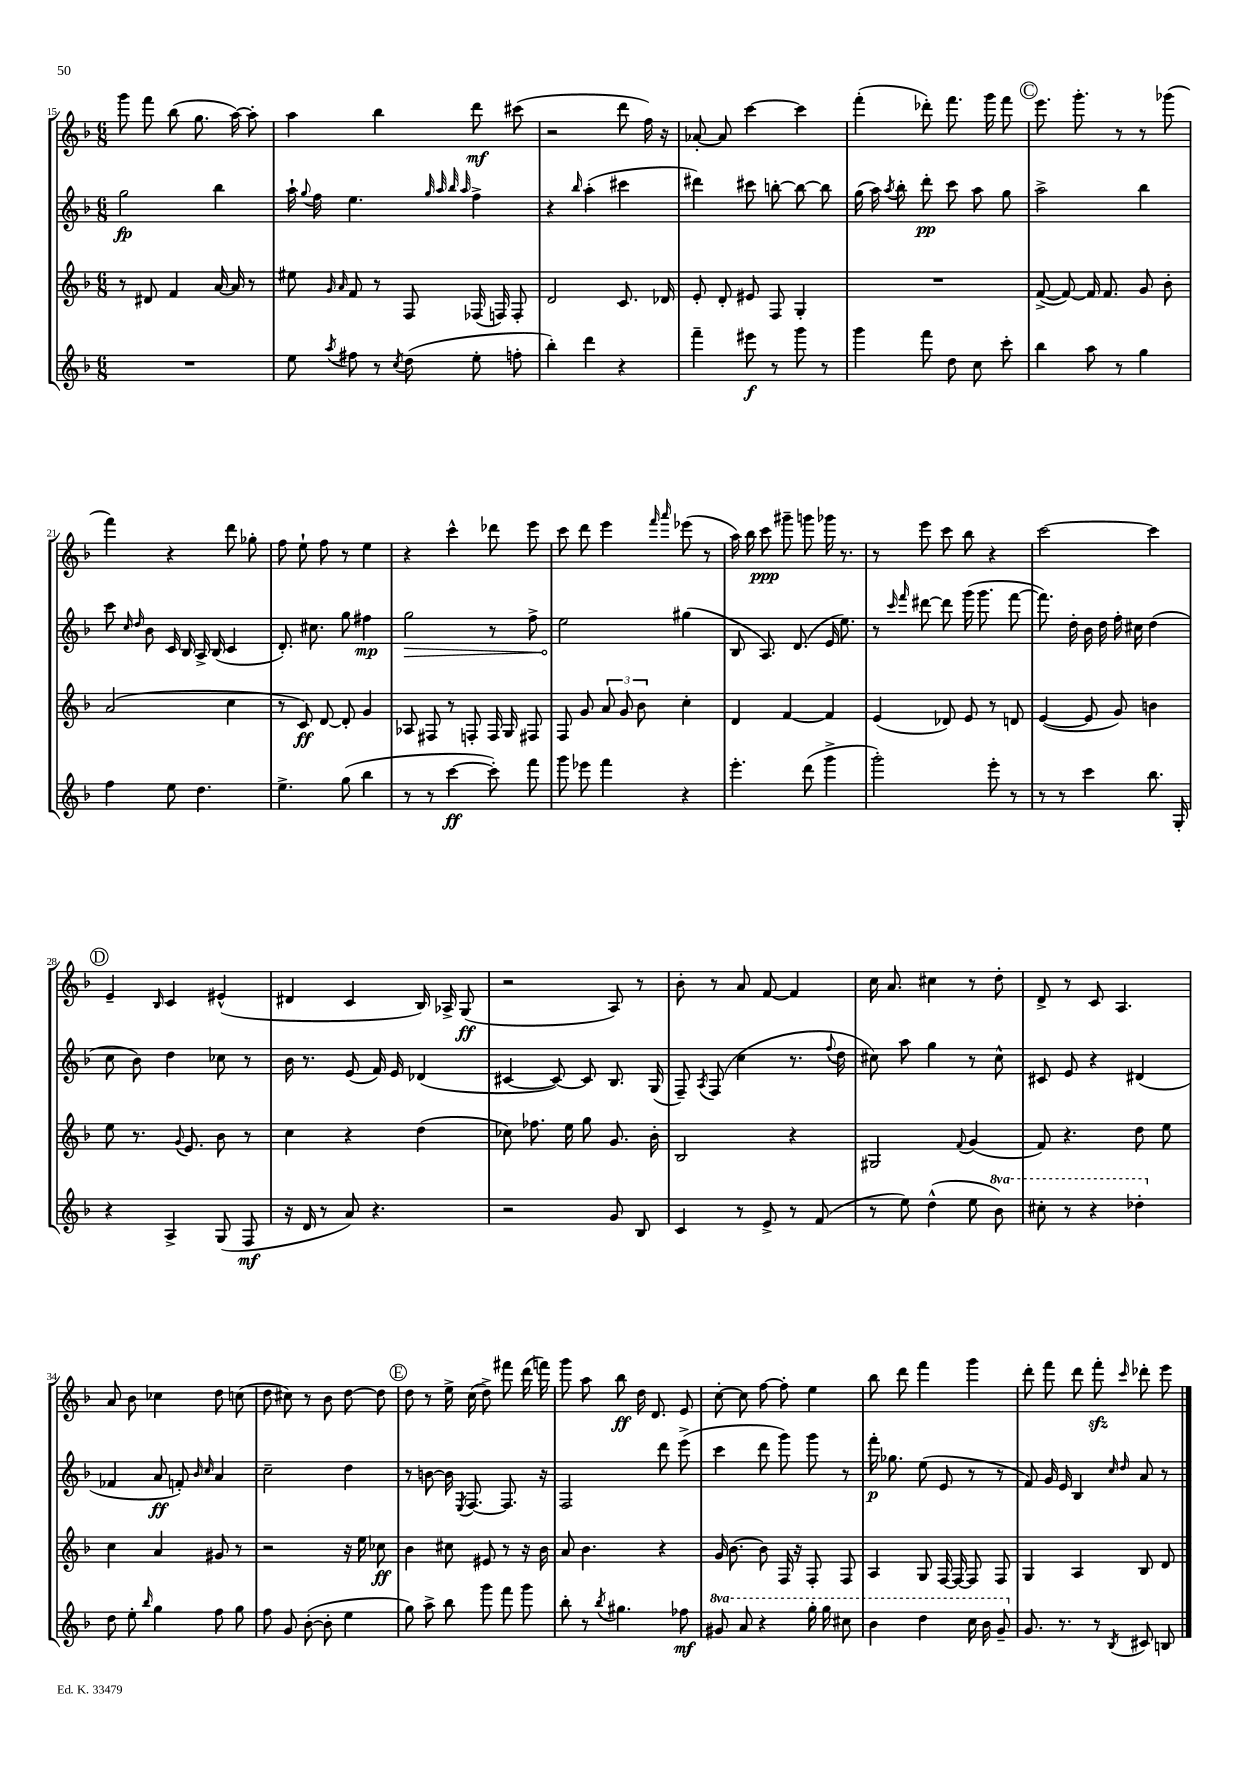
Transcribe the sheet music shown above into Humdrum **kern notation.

**kern	**kern	**kern	**kern
*staff4	*staff3	*staff2	*staff1
*clefG2	*clefG2	*clefG2	*clefG2
*k[b-]	*k[b-]	*k[b-]	*k[b-]
*M6/8	*M6/8	*M6/8	*M6/8
2.r	8r	2gg	8ggg
.	8d#	.	8fff
.	4f	.	(8bb-
.	.	.	8.gg
.	[16a	4bb-	.
.	16a]	.	[16aa)
.	8r	.	8aa']
=	=	=	=
8ee	8ee#	16aa`	4aa
.	.	8qqgg	.
.	.	16ff	.
.	16qqg	.	.
8qaa	16qqa	.	.
8ff#	8f	4.ee	.
8r	8r	.	4bb-
8qcc	.	.	.
(8dd	8F	.	.
.	.	32qqgg	.
.	.	32qqaa	.
.	.	32qqbb-	.
.	.	32qqaa	.
8ee'	(16F-	4ff^	8ddd
.	16F)	.	.
8ff'	8F'	.	(8ccc#
=	=	=	=
4bb-')	2d	4r	2r
.	.	16qqbb-	.
4ddd	.	(4aa'	.
4r	8.c	4ccc#	8ddd
.	.	.	16ff)
.	16d-	.	16r
=	=	=	=
4fff~	8e'	4ddd#)	[8a-'
.	8d'	.	8a-]
8eee#	8e#	8ccc#	[4ccc
8r	8F	[8bb'	.
8ggg	4G'	8bb_	4ccc]
8r	.	8bb]	.
=	=	=	=
4ggg	2.r	(16gg	(4fff'
.	.	16aa)	.
.	.	8qaa	.
.	.	8bb-'	.
8fff	.	8ddd'	8ddd-')
8dd	.	8ccc	8.fff
8cc	.	8aa	.
.	.	.	16ggg
8ccc'	.	8gg	8fff
=	=	=	=
4bb-	([8f^	2aa^	8.eee
.	8f_)	.	.
.	.	.	8.ggg'
8aa	16f]	.	.
.	8.f	.	.
8r	.	.	8r
4gg	8g	4bb-	8r
.	8b-'	.	(8ggg-
=	=	=	=
4ff	(2a	8ccc	4fff)
.	.	16qqcc	.
.	.	16qqdd	.
.	.	8b-	.
8ee	.	16c	4r
.	.	16B-	.
4.dd	.	16A^	.
.	.	(16B-	.
.	4cc	4c	8ddd
.	.	.	8gg-'
=	=	=	=
4.ee^	8r	8.d')	8ff
.	8c)	.	8ee`
.	.	8.cc#	.
.	[8d	.	8ff
(8gg	8d']	8gg	8r
4bb-	4g	4ff#	4ee
=	=	=	=
8r	8A-	2gg	4r
8r	8F#	.	.
[4ccc	8r	.	4ccc^^
.	8F'	.	.
8ccc'])	16F	8r	8ddd-
.	16G	.	.
8fff	8F#	8ff^	8eee
=	=	=	=
8ggg	8F	2ee	8ccc
8eee-	8g	.	8ddd
4fff	12a	.	4eee
.	12g	.	.
.	12b-	.	.
.	.	.	16qqfff
.	.	.	16qqaaa
4r	4cc'	(4gg#	(8eee-
.	.	.	8r
=	=	=	=
4.eee'	4d	8B-	16aa)
.	.	.	16bb-
.	.	8.A)	8ccc
.	[4f	.	8ggg#~
.	.	(8.d	.
(8ddd	.	.	8ggg
4ggg^	4f]	16e	16ggg-
.	.	8.ee)	8.r
=	=	=	=
2ggg')	(4e	8r	8r
.	.	16qqccc	.
.	.	16qqfff	.
.	.	[8ddd#	8eee
.	8d-)	8ddd#]	8ccc
.	8e	(16ggg	8bb-
.	.	8.ggg	.
8eee'	8r	.	4r
8r	8d	[8fff	.
=	=	=	=
8r	([4e	8.fff])	[2ccc
8r	.	.	.
.	.	16dd'	.
4ccc	8e]	16b-	.
.	.	16dd	.
.	8g)	16ff'	.
.	.	16cc#	.
8.bb-	4b	(4dd	4ccc]
16G'	.	.	.
=	=	=	=
4r	8ee	8cc	4e~
.	8.r	8b-)	.
.	.	.	16qqB-
4A^	.	4dd	4c
.	8qqg	.	.
.	8.e	.	.
(8G	8b-	8cc-	(4e#^^
8F	8r	8r	.
=	=	=	=
16r	4cc	16b-	4d#
16d	.	8.r	.
8r	.	.	.
8a)	4r	(8e	4c
4.r	.	16f)	.
.	.	16e	.
.	(4dd	(4d-	16B-)
.	.	.	16A-^
.	.	.	(8G
=	=	=	=
2r	8cc-)	[4c#	2r
.	8.ff-	.	.
.	.	8c#_)	.
.	16ee	.	.
.	8gg	8c#]	.
8g	8.g	8.B-	8A)
8B-	.	.	8r
.	16b-'	(16G	.
=	=	=	=
4c	2B-	8F~)	8b-'
.	.	8qA	.
.	.	(8F	8r
8r	.	4cc	8a
8e^	.	.	[8f
8r	4r	8.r	4f]
(8f	.	.	.
.	.	8qqff	.
.	.	16dd	.
=	=	=	=
8r	2G#	8cc#)	16cc
.	.	.	8.a
8ee)	.	8aa	.
(4dd^^	.	4gg	4cc#
.	8qqf	.	.
8ee	(4g	8r	8r
8bb-)	.	8cc#^^	8dd'
=	=	=	=
8ccc#'	8f)	8c#	8d^
8r	4.r	8e	8r
4r	.	4r	8c
.	.	.	4.A
4ddd-'	8dd	(4d#	.
.	8ee	.	.
=	=	=	=
8dd	4cc	4f-	8a
8ee'	.	.	8b-
16qqbb-	.	.	.
4gg	4a	8a	4cc-
.	.	8f')	.
.	.	16qqb-	.
.	.	16qqcc	.
8ff	8g#	4a	8dd
8gg	8r	.	(8cc
=	=	=	=
8ff	2r	2cc~	8dd
8g	.	.	8cc#)
([8b-'	.	.	8r
8b-']	.	.	8b-
4ee	16r	4dd	[8dd
.	16ee	.	.
.	8cc-	.	8dd]
=	=	=	=
8gg)	4b-	8r	8dd
8aa^	.	[8b	8r
8bb-	8cc#	16b]	16ee^
.	.	8qE	.
.	.	[8.F	(16cc
8ggg	8e#	.	8dd^)
8fff	8r	8.F]	8fff#
8ggg	16r	.	(16ddd
.	16b-	16r	16fff)
=	=	=	=
8bb-'	8a	2F	8ggg
8r	4.b-	.	8aa
8qbb-	.	.	.
4.gg#	.	.	8bb-
.	.	.	16dd
.	.	.	8.d
.	4r	8ddd	.
8ff-	.	(8eee^	8e
=	=	=	=
8gg#	16g	4ccc	[8cc'
.	[8.b-	.	.
8aa	.	.	8cc]
4r	8b-]	8ddd	[8ff
.	16F	8ggg)	8ff']
.	16r	.	.
16ggg'	8F'	8ggg	4ee
16ggg	.	.	.
8ccc#	8F	8r	.
=	=	=	=
4bb-	4A	16fff'	8bb-
.	.	8.gg-	.
.	.	.	8ddd
4ddd	8G	(8ee	4fff
.	[16F	8e	.
.	16F_	.	.
16ccc	8F]	8r	4ggg
16bb-	.	.	.
8gg~	8F	8r	.
=	=	=	=
8.g	4G	8f)	8ddd'
.	.	16g	8fff
8.r	.	16e	.
.	4A	4B-	8ddd
8r	.	.	8fff'
.	.	16qqcc	.
8qB-	.	16qqdd	16qqccc
8c#	8B-	8a	8ddd-'
8B	8d	8r	8eee
==	==	==	==
*-	*-	*-	*-
